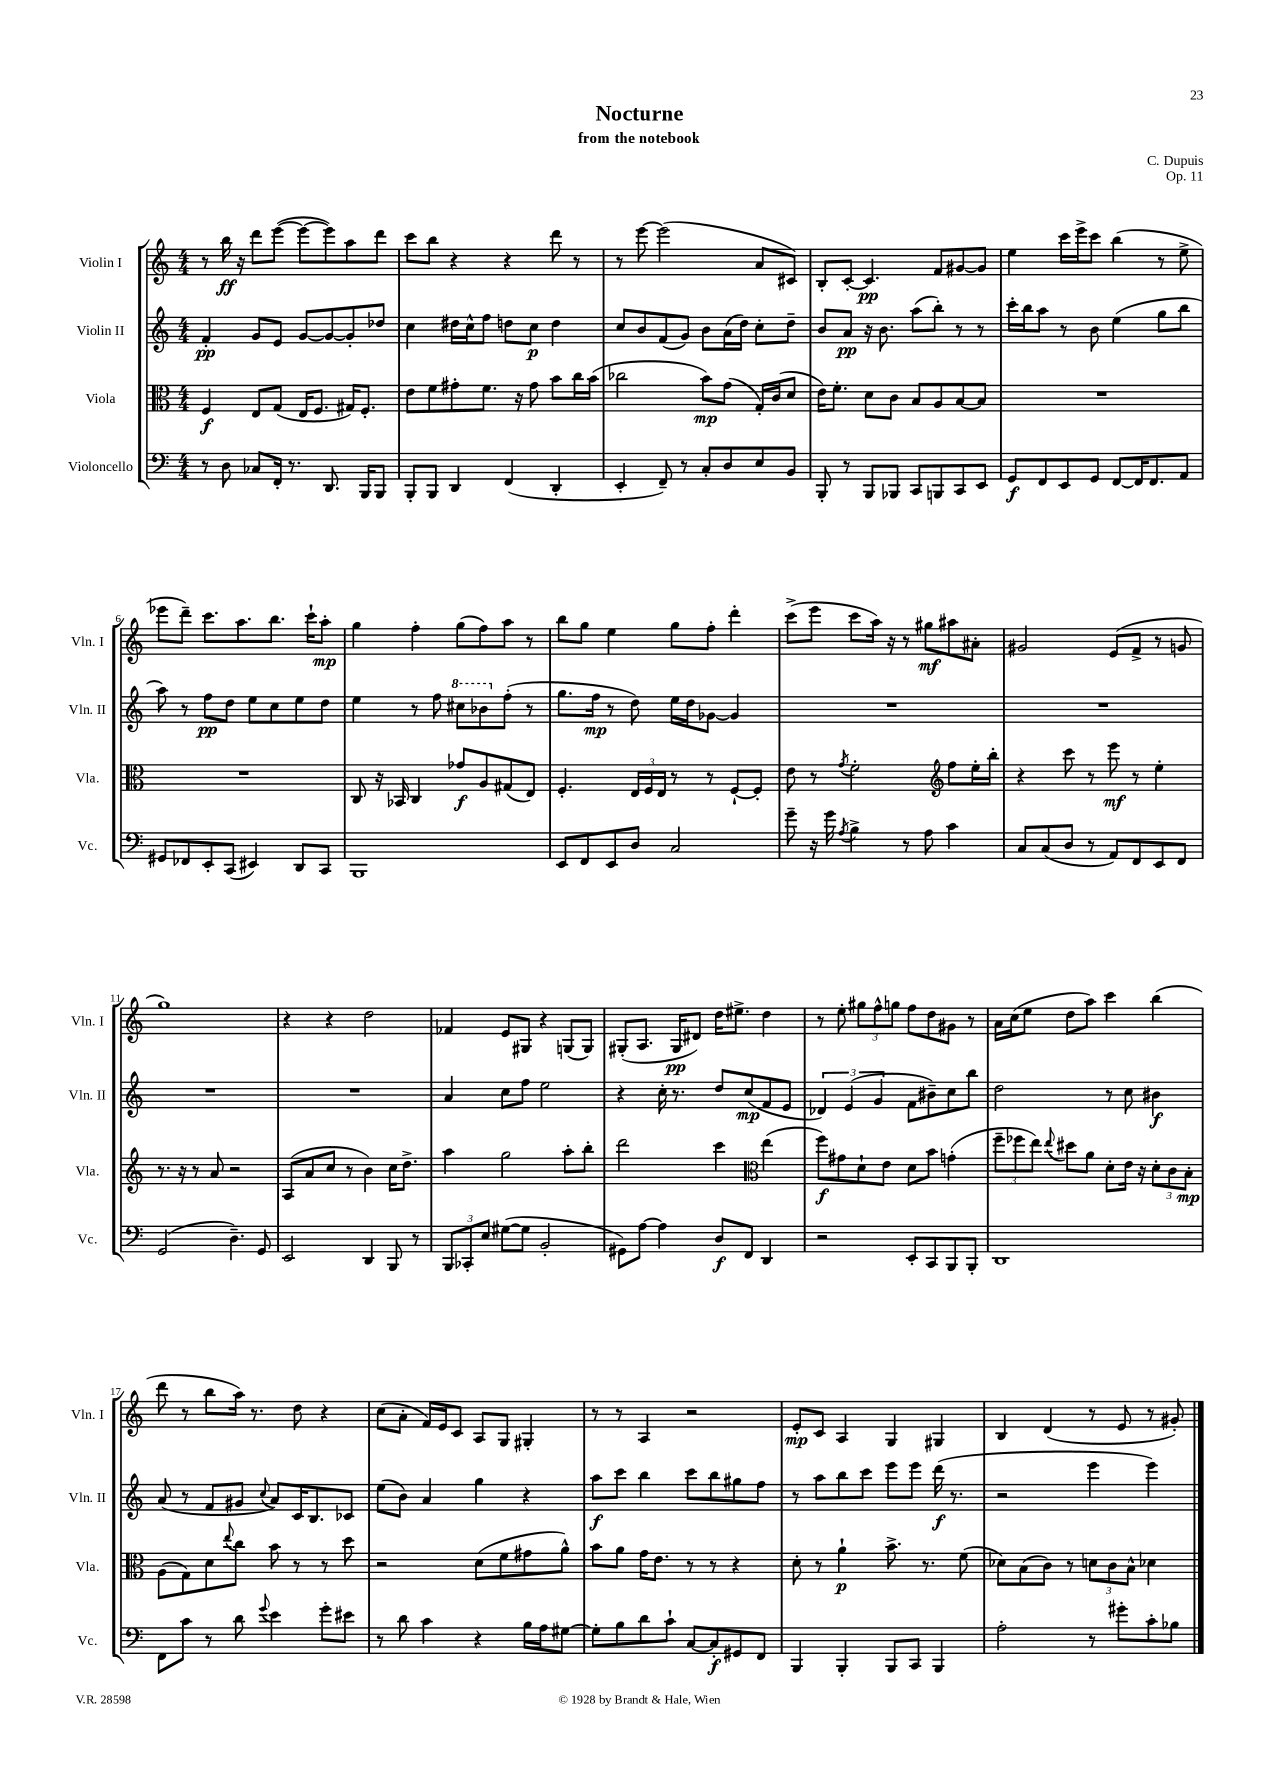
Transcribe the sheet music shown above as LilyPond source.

\header { title = "Nocturne" composer = "C. Dupuis" subtitle = "from the notebook" opus = "Op. 11" }
<<
\new StaffGroup <<
\new Staff = "s0" \with { instrumentName = "Violin I" shortInstrumentName = "Vln. I" } {
    \clef treble \key c \major \numericTimeSignature \time 4/4
    r8 b''16\ff r16 d'''8 e'''8~( e'''8~ e'''8) a''8 d'''8 |
    c'''8 b''8 r4 r4 d'''8 r8 |
    r8 e'''8~ e'''2( a'8 cis'8) |
    b8-. c'8~-. c'4.\pp f'8 gis'8~ gis'8 |
    e''4 c'''16 e'''16-> c'''8 b''4( r8 e''8-> |
    ees'''8 d'''8--) c'''8. a''8. b''8. c'''16-! a''8-.\mp |
    g''4 f''4-. g''8( f''8) a''8 r8 |
    b''8 g''8 e''4 g''8 f''8-. d'''4-. |
    c'''8->( e'''8 c'''8 a''16) r16 r8 gis''8\mf ais''8 ais'8-. |
    gis'2 e'8( f'8-> r8 g'8 |
    g''1) |
    r4 r4 d''2 |
    fes'4 e'8 gis8 r4 g8( g8) |
    gis8-.( a8. gis16\pp dis'8) d''16 eis''8.-> d''4 |
    r8 e''8-. \tuplet 3/2 { gis''8 f''8-^ g''8 } f''8 d''8 gis'8 r8 |
    a'16 c''16( e''8 d''8 a''8) c'''4 b''4( |
    d'''8 r8 b''8 a''16) r8. d''8 r4 |
    c''8( a'8-. f'16) e'16 c'8 a8 g8 gis4-. |
    r8 r8 a4 r2 |
    e'8-.\mp c'8 a4 g4 gis4 |
    b4 d'4( r8 e'8 r8 gis'8-.) \bar "|." |
}
\new Staff = "s1" \with { instrumentName = "Violin II" shortInstrumentName = "Vln. II" } {
    \clef treble \key c \major \numericTimeSignature \time 4/4
    f'4-.\pp g'8 e'8 g'8~ g'8~ g'8-. des''8 |
    c''4 dis''16 c''16-^ f''8 d''8 c''8\p d''4 |
    c''8 b'8 f'8( g'8) b'8 a'16( d''16) c''8-. d''8-- |
    b'8 a'8\pp r16 b'8. a''8( b''8-.) r8 r8 |
    c'''16-. b''16 a''8 r8 b'8 e''4( g''8 b''8 |
    a''8) r8 f''8\pp d''8 e''8 c''8 e''8 d''8 |
    e''4 r8 f''8 \ottava #1 cis'''8 bes''8 \ottava #0 f''8-.( r8 |
    g''8. f''16\mp r8 d''8) e''16 d''16 ges'8~ ges'4 |
    R1 |
    R1 |
    R1 |
    R1 |
    a'4 c''8 f''8 e''2 |
    r4 c''16-. r8. d''8 c''8\mp( f'8 e'8 |
    \tuplet 3/2 { des'4) e'4( g'4 } f'8 bis'8--) c''8 b''8 |
    d''2 r8 c''8 bis'4\f |
    a'8( r8 f'8 gis'8 \appoggiatura { c''8 } a'8) c'16 b8. ces'8 |
    e''8( b'8) a'4 g''4 r4 |
    a''8\f c'''8 b''4 c'''8 b''8 gis''8 f''8 |
    r8 a''8 b''8 c'''8 e'''8 e'''8 d'''16\f( r8. |
    r2 e'''4 e'''4) \bar "|." |
}
\new Staff = "s2" \with { instrumentName = "Viola" shortInstrumentName = "Vla." } {
    \clef alto \key c \major \numericTimeSignature \time 4/4
    f4\f e8 g8( e16 f8. gis16) f8.-. |
    e'8 f'8 gis'8-. f'8. r16 gis'8 b'8 c''16 b'16( |
    ces''2 b'8\mp) g'8( g16-.) c'16( d'8 |
    e'16) f'8.-. d'8 c'8 b8 a8 b8~ b8 |
    R1 |
    R1 |
    c8 r16 bes,16 c4 ges'8\f a8 gis8( e8) |
    f4.-. \tuplet 3/2 { e16 f16 e16 } r8 r8 f8~-! f8-. |
    e'8 r8 \acciaccatura { g'8 } f'2-. \clef treble f''8 e''16-. b''16-. |
    r4 c'''8 r8 e'''8\mf r8 e''4-. |
    r8. r16 r8 a'8 r2 |
    a8( a'8 c''8 r8 b'4) c''16 d''8.-> |
    a''4 g''2 a''8-. b''8-. |
    d'''2 c'''4 \clef alto e''4( |
    f''8\f) gis'8 d'8-! e'8 d'8 b'8 g'4-.( |
    \tuplet 3/2 { f''8-- fes''8 e''8) } \appoggiatura { e''8 } dis''8 a'8 d'8-. e'16 r16 \tuplet 3/2 { d'8-. c'8 b8-.\mp } |
    a8( g8) d'8 \appoggiatura { e''8 } c''8 b'8 r8 r8 d''8 |
    r2 d'8( f'8 gis'8 a'8-^) |
    b'8 a'8 g'16 e'8. r8 r8 r4 |
    d'8-. r8 a'4-!\p b'8.-> r8. f'8( |
    des'8) b8( c'8) r8 \tuplet 3/2 { d'8 c'8 b8-^ } des'4 \bar "|." |
}
\new Staff = "s3" \with { instrumentName = "Violoncello" shortInstrumentName = "Vc." } {
    \clef bass \key c \major \numericTimeSignature \time 4/4
    r8 d8 ces8 f,16-. r8. d,8. b,,16 b,,8 |
    b,,8-. b,,8 d,4 f,4( d,4-. |
    e,4-. f,8--) r8 c8-. d8 e8 b,8 |
    b,,8-. r8 b,,8 bes,,8 c,8 b,,8 c,8 e,8 |
    g,8\f f,8 e,8 g,8 f,8~ f,16 f,8. a,8 |
    gis,8 fes,8 e,8-. c,8( eis,4) d,8 c,8 |
    b,,1 |
    e,8 f,8 e,8 d8 c2 |
    g'8-- r16 g'16 \acciaccatura { a8 } b4-> r8 a8 c'4 |
    c8 c8( d8 r8 a,8) f,8 e,8 f,8 |
    g,2( d4.--) g,8 |
    e,2 d,4 b,,8 r8 |
    \tuplet 3/2 { b,,8 ces,8-. e8 } gis8~( gis8 b,2-. |
    gis,8) a8~ a4 d8\f f,8 d,4 |
    r2 e,8-. c,8 b,,8 b,,8-. |
    d,1 |
    f,8 c'8 r8 d'8 \appoggiatura { g'8 } e'4 g'8-. eis'8 |
    r8 d'8 c'4 r4 b16 a16 gis8~ |
    gis8-. b8 d'8 c'8-! c8~ c8-.\f gis,8 f,8 |
    b,,4 b,,4-. b,,8 c,8 b,,4 |
    a2-. r8 gis'8-. c'8-. bes8 \bar "|." |
}
>>
>>
